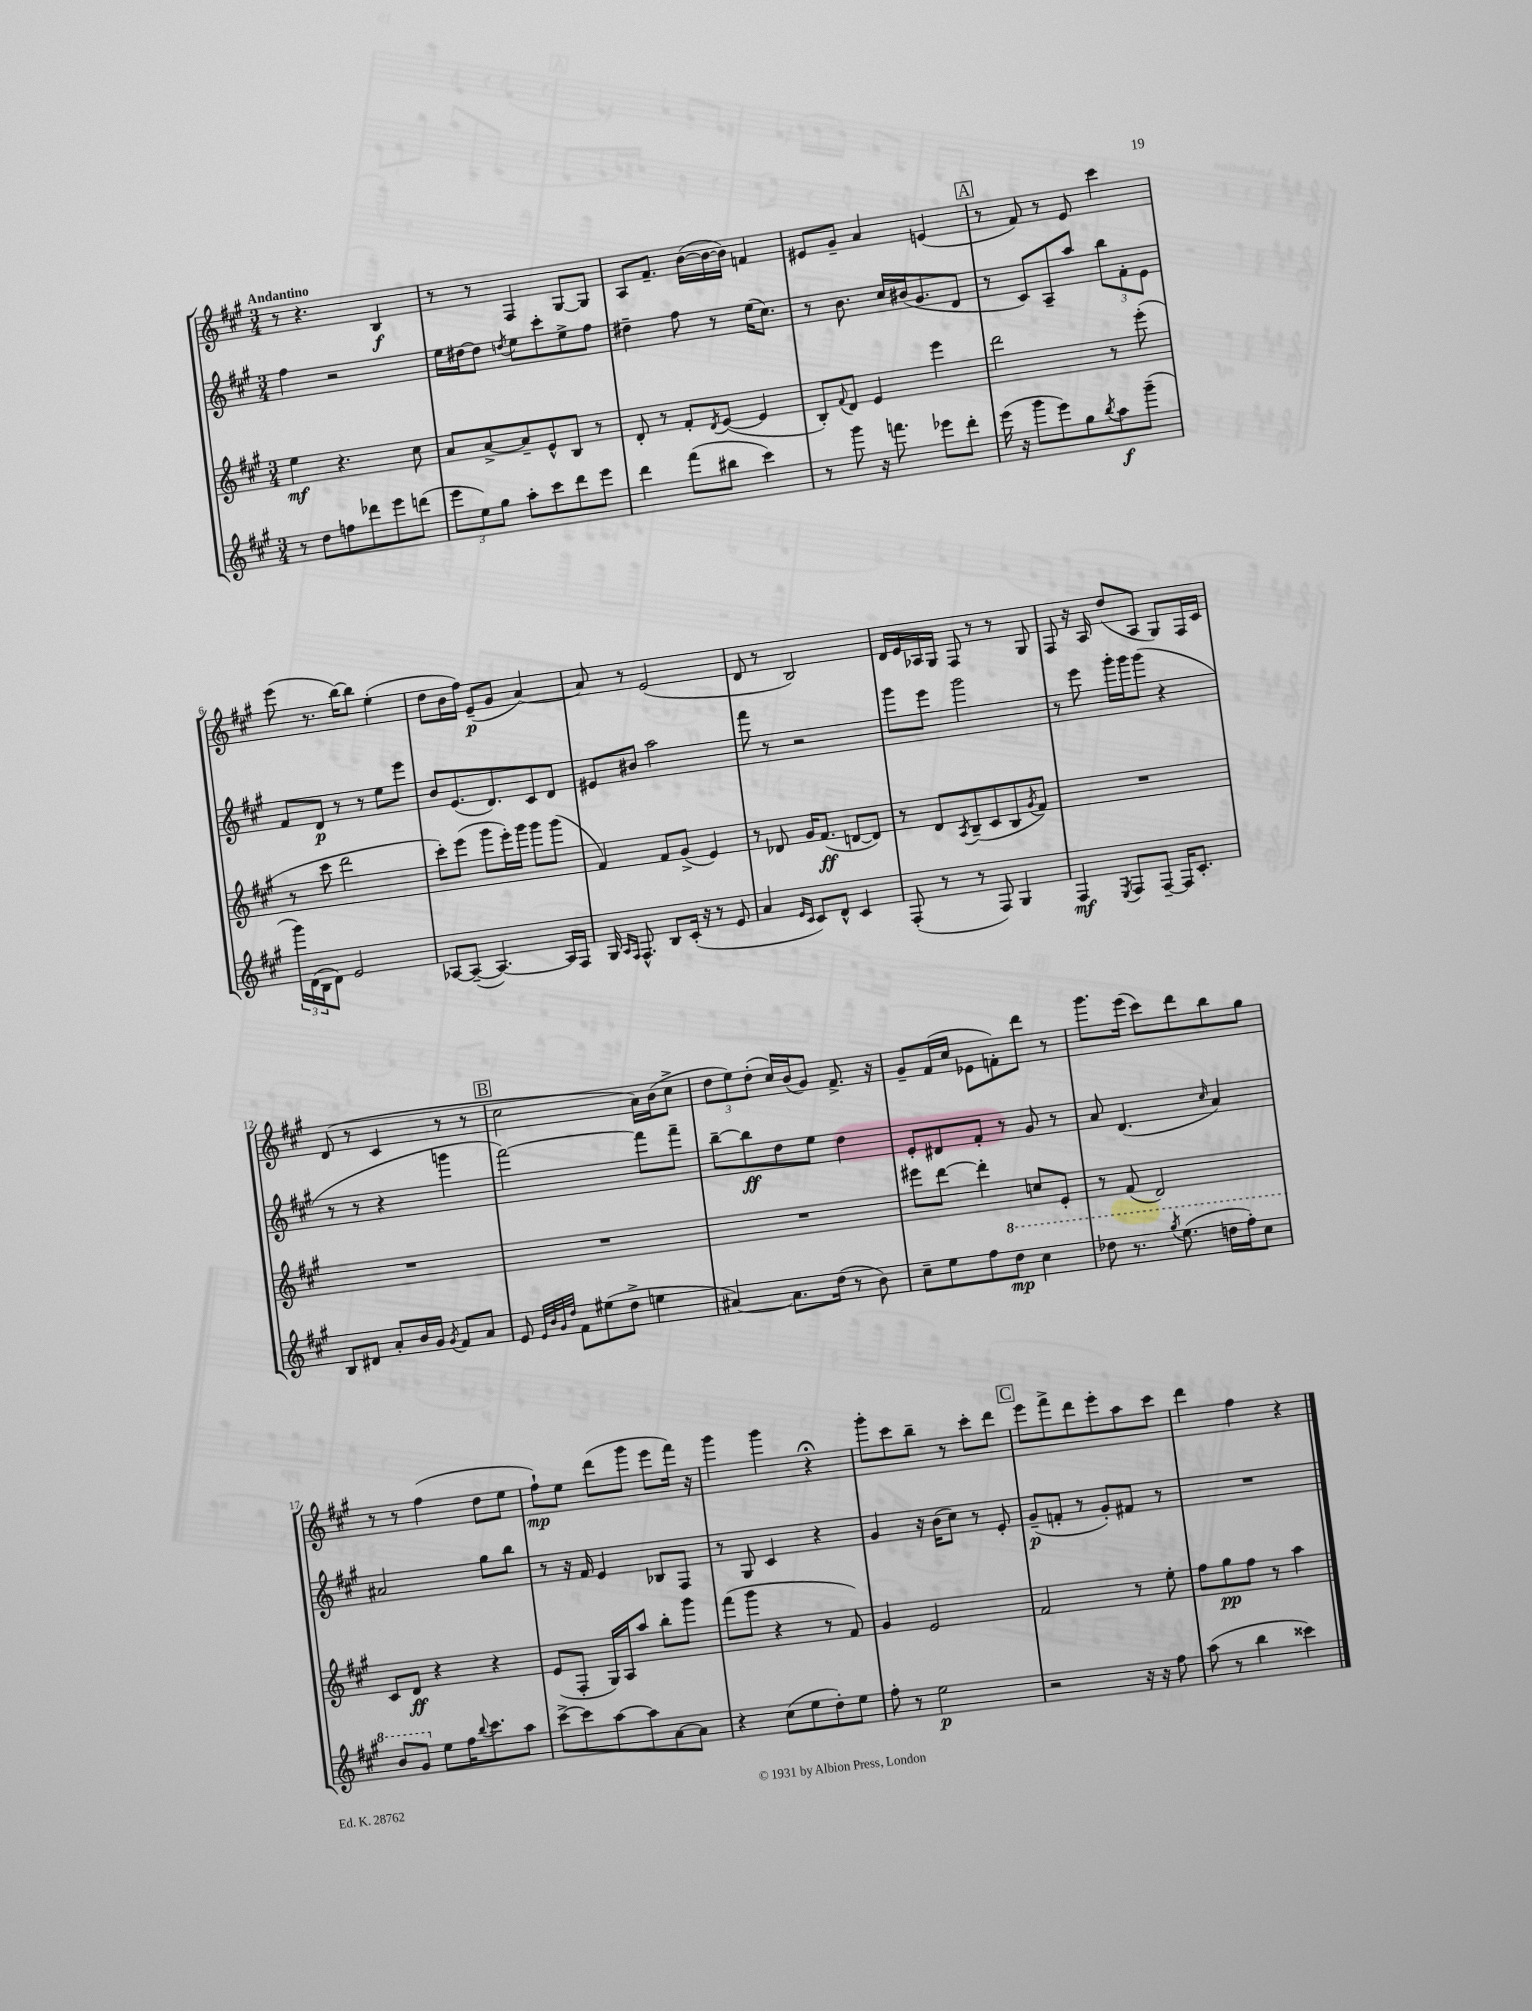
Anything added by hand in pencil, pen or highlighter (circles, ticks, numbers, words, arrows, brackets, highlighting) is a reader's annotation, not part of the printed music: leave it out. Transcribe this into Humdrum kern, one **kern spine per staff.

**kern	**kern	**kern	**kern
*staff4	*staff3	*staff2	*staff1
*clefG2	*clefG2	*clefG2	*clefG2
*k[f#c#g#]	*k[f#c#g#]	*k[f#c#g#]	*k[f#c#g#]
*M3/4	*M3/4	*M3/4	*M3/4
8r	4ee	4ff#	8r
8dd	.	.	4.r
8ff	4.r	2r	.
8ddd-	.	.	.
8eee	.	.	4B
(8ddd	8cc#	.	.
=	=	=	=
12eee	8a	16ee	8r
.	.	[16dd#	.
12ee)	.	.	.
.	[8a^	8dd#]	8r
12gg#	.	.	.
.	.	8qdd	.
8aa'	8a~]	8ee	4F#
8ccc#	8e^^	8ccc#'	.
8ddd	8B	8ee^	[8G#
8eee	8r	8ff#	8G#]
=	=	=	=
4ddd	8d'	4dd#~	8A
.	8r	.	8.f#~
(8fff#	8f#'	8ff#	.
.	.	.	([16b
.	8qd	.	.
8bb#	([8e	8r	16b_
.	.	.	16b])
4ccc#)	4e]	(16ee	4f
.	.	8.cc#)	.
=	=	=	=
8r	8B')	8r	8e#
.	8qqf#	.	.
8ggg#	8d	8.b	8g#~
16r	4e	.	4a
8.fff	.	16cc#	.
.	.	(16b#	.
.	.	8.g#	.
8eee-	4eee	.	(4e
8ddd'	.	8d	.
=	=	=	=
(16eee	2ddd	8r	8r
16r	.	.	.
8ggg#	.	8c#)	8f#)
8eee)	.	8A~	8r
8gg#	.	8aa	8e
8qbb	.	.	.
8aa	8r	12bb	4ccc#
.	.	12f#'	.
(8ggg#~	(8eee'	.	.
.	.	12e	.
=	=	=	=
24ggg#)	8r	8f#	(8eee
(24d	.	.	.
24B	.	.	.
8d)	8ccc#	8d	8.r
2e	2ddd	8r	.
.	.	.	[16bb)
.	.	8r	8bb]
.	.	8ee	(4ee'
.	.	8eee	.
=	=	=	=
[8A-	8ccc#')	8b	8dd
(8A-~_	(8eee	(8.e	16b
.	.	.	16ff#)
4.A-_)	8ggg#	.	(8e~
.	.	8.d)	.
.	16eee')	.	8g#
.	16ggg#	.	.
.	8ggg#	8c#	[4a)
16A-]	(8ggg#	8d	.
16F#	.	.	.
=	=	=	=
16G#	4f#)	8e#	8a]
16qqA	.	.	.
16qqF#	.	.	.
8.F#^^	.	.	.
.	.	8b#	8r
8B	8f#	2aa	(2e
(16c#'	(8g#^	.	.
16r	.	.	.
8r	4e)	.	.
8e	.	.	.
=	=	=	=
4a	8r	8fff#	8d
.	8d-	8r	8r
16qqe	.	.	.
16qqc#	.	.	.
8c#)	16g#	2r	2B)
.	(8.f#	.	.
8d^^	.	.	.
4c#	[8d	.	.
.	8d])	.	.
=	=	=	=
(8F#'	8r	8ggg#	16d
.	.	.	16e
8r	8d	8eee	16A-
.	.	.	16G#
.	8qA	.	.
8r	(8B~	2ggg#	8F#
8F#)	8c#	.	8r
4G#	8B	.	8r
.	8qg#	.	.
.	8f#)	.	8G#
=	=	=	=
4F#	2.r	8r	8F#
.	.	8eee	16r
.	.	.	16A
8qE	.	.	.
8F#	.	16ggg#'	(8dd
.	.	16ggg#	.
[8F#~	.	(8ggg#	8A
16F#]	.	4r	8G#)
8.c#'	.	.	.
.	.	.	16F#
.	.	.	16c#
=	=	=	=
8B	2.r	8r	(8d
8d#	.	8r	8r
8a'	.	4r	4c#
16b	.	.	.
16g#	.	.	.
8qg#	.	.	.
8f#	.	4ggg	8r
8a	.	.	8r
=	=	=	=
8e	2.r	[2fff#)	2cc#
32qqe	.	.	.
32qqb	.	.	.
32qqg#	.	.	.
32qqdd	.	.	.
8f#	.	.	.
(8ee#	.	.	.
8dd^	.	.	.
4ee	.	8fff#]	16a)
.	.	.	(16b
.	.	8fff#~	8cc#^
=	=	=	=
[4a#)	2.r	[8bb~	12dd
.	.	.	12ee)
.	.	8bb]	.
.	.	.	(12dd'
8.a#]	.	8dd	16cc#)
.	.	.	(16b
.	.	8ee	8g#)
(16dd	.	.	.
8r	.	4dd	8.f#^
8b)	.	.	.
.	.	.	16r
=	=	=	=
8cc#~	8eee#	8e'	8g#~
8ee	[8ddd	8d#	(16f#
.	.	.	16cc#
8ff#	4ddd']	8f#'	8e-
8ddd	.	8r	8f')
4ccc#	8cc	8g#	8ddd
.	8e'	8r	8r
=	=	=	=
8ddd-	8r	8a	8.ggg#
8.r	(8f#	(4.d	.
.	.	.	(16eee
.	2d)	.	8ccc#)
8qggg#	.	.	.
(8.eee	.	.	.
.	.	.	8ddd
.	.	16qqcc#	.
16ddd	.	4a)	8bb
16fff#')	.	.	.
8ccc#	.	.	8gg#
=	=	=	=
8bb	8c#	2a#	8r
8gg#	8d	.	8r
8ee	4r	.	(4ff#
16ff#	.	.	.
8qqbb	.	.	.
8.ccc#	.	.	.
.	4r	8gg#	8dd
8aa	.	8bb	8ee
=	=	=	=
[8ccc#^	(8e	8r	8ff#`)
8ccc#]	8F#'	16r	8ee
.	.	16f#	.
[8aa	16G#)	4e	(8ddd
.	16A	.	.
8aa]	8aa	.	8ggg#
[8a	8bb'	8B-	8eee
8a]	8ggg#	8F#	16fff#)
.	.	.	16r
=	=	=	=
4r	(8fff#	8r	4ggg#
.	8ggg#	8G#	.
(8cc#	4r	4c#	4ggg#
8ee	.	.	.
8dd')	8r	4r	4r;
8ee	8f#)	.	.
=	=	=	=
8ff#'	4g#	4g#	8ggg#'
8r	.	.	8ccc#
2ee	2e	16r	8bb~
.	.	(16b	.
.	.	8cc#)	8r
.	.	8r	8ccc#'
.	.	8e'	8ddd
=	=	=	=
2r	2f#	(8g#~	8eee
.	.	8f'	8fff#^
.	.	8r	8ddd
.	.	8g#')	8eee'
16r	8r	8f#	8aa
16r	.	.	.
8ff#	8ee'	8r	8ccc#
=	=	=	=
(8aa	8ff#	2.r	4ddd
8r	8gg#	.	.
4bb	8ff#	.	4ff#
.	8r	.	.
4ccc##)	4aa	.	4r
==	==	==	==
*-	*-	*-	*-
